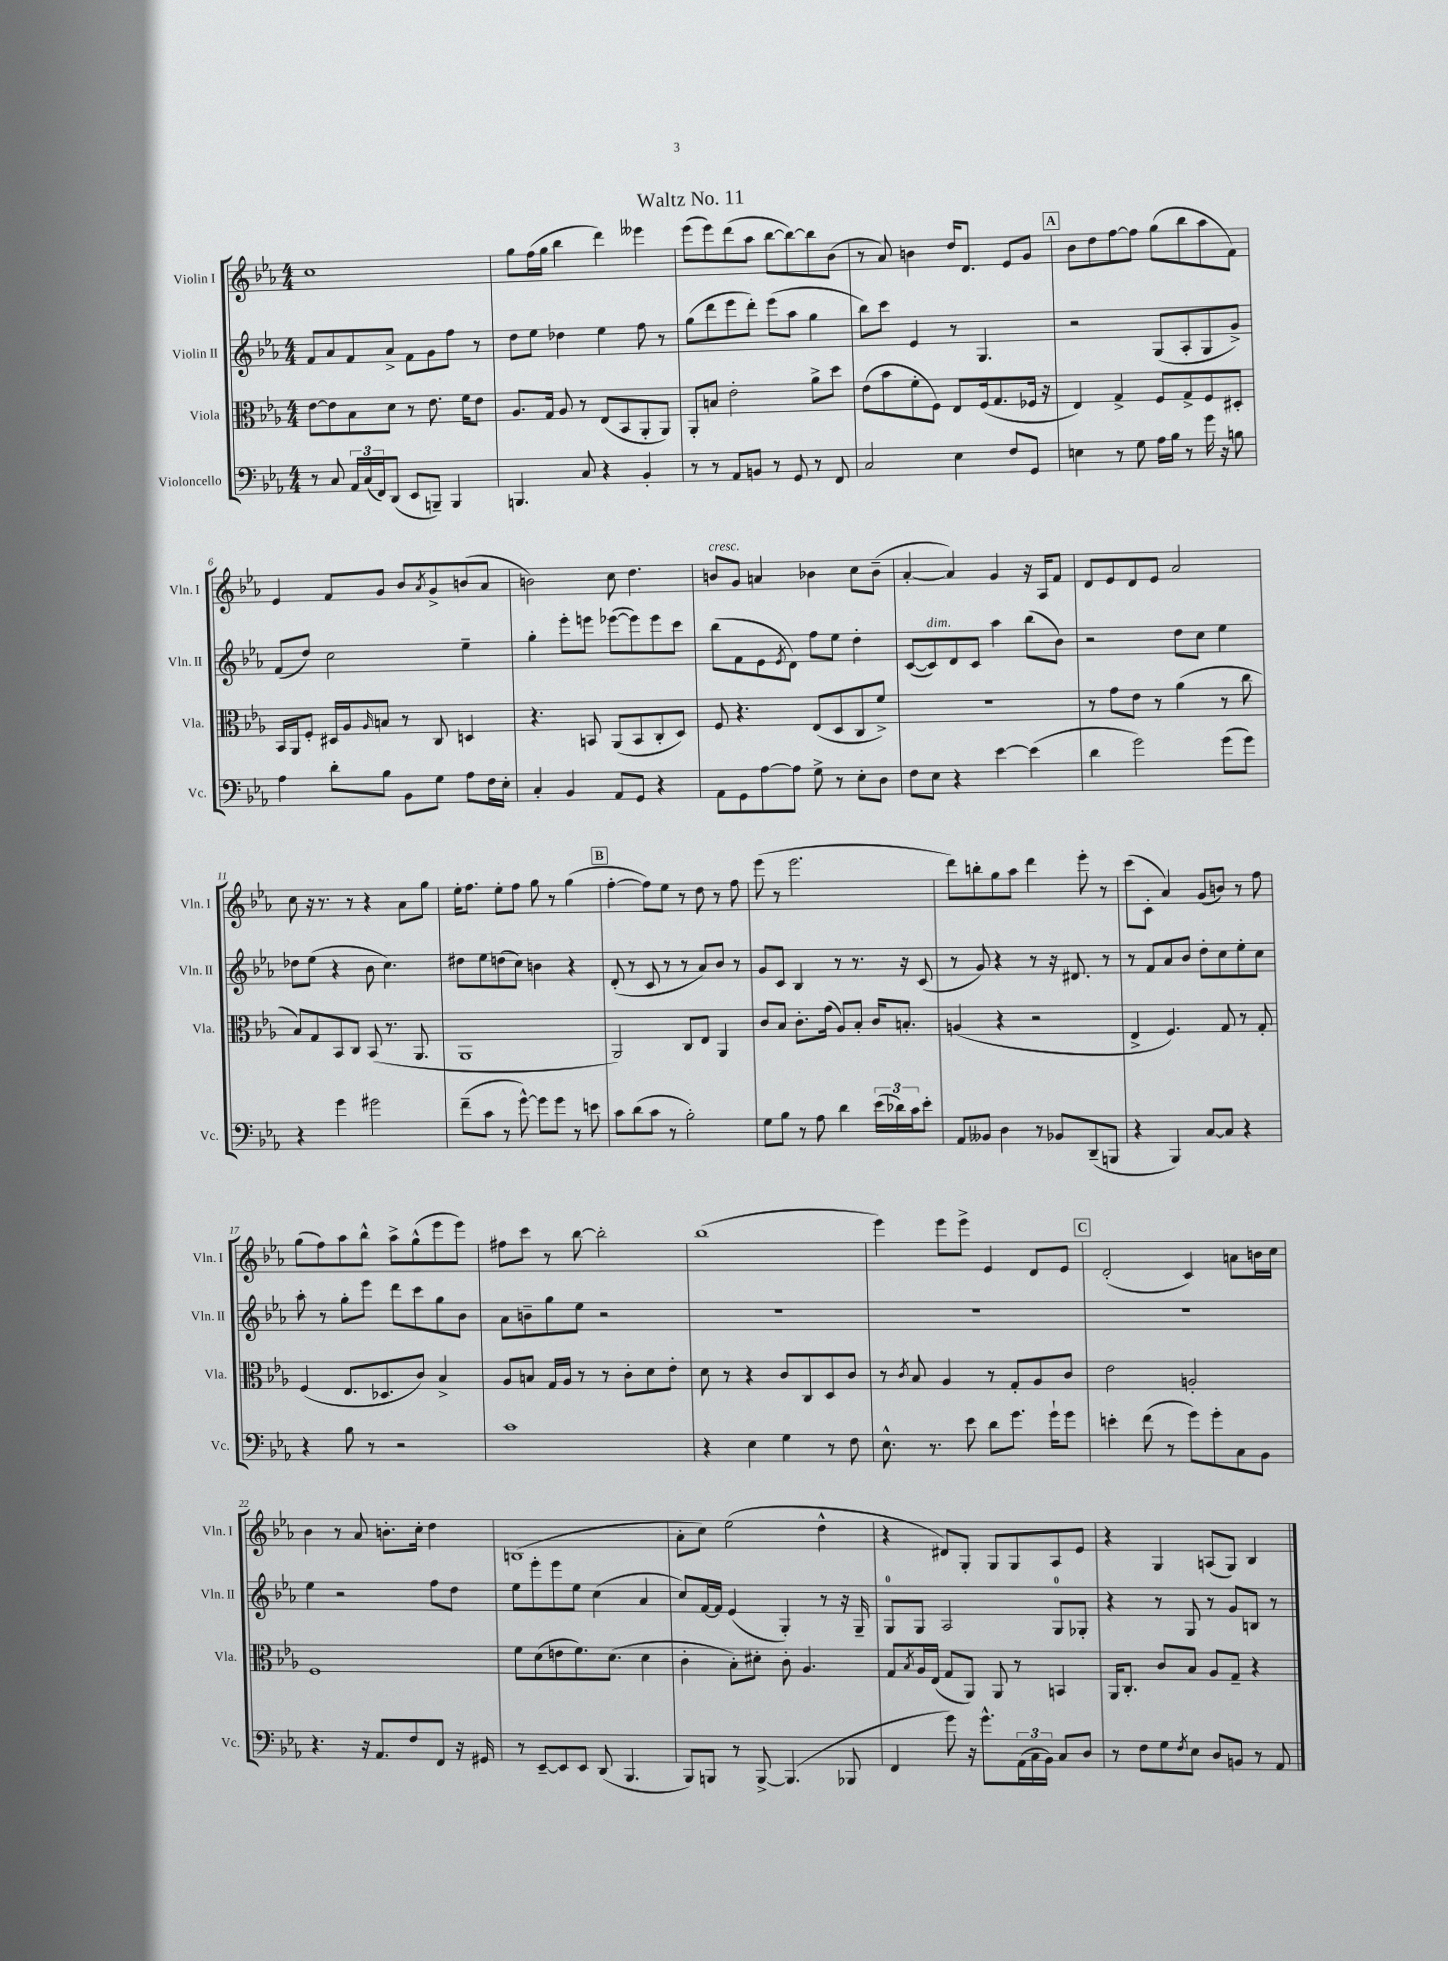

**kern	**kern	**kern	**kern
*staff4	*staff3	*staff2	*staff1
*clefF4	*clefC3	*clefG2	*clefG2
*k[b-e-a-]	*k[b-e-a-]	*k[b-e-a-]	*k[b-e-a-]
*M4/4	*M4/4	*M4/4	*M4/4
8r	[8e-	8f	1cc
8C	8e-]	8a-	.
24AA-	8B-	8f	.
(24C	.	.	.
24FF)	.	.	.
(8DD	8d	8a-^	.
8EE-	8r	8f	.
8BBB~)	8.e-	8g	.
4BBB	.	8ff	.
.	16f	.	.
.	8e-	8r	.
=	=	=	=
4.BBB	8.A-	8dd	8gg
.	.	8ee-	(16ff
.	16G	.	16gg
.	8A-	4dd-	4bb-
8C	8r	.	.
4r	(8E-	4ee-	4ddd)
.	8BB-	.	.
4BB-'	8AA-'	8ff	4eee--
.	8AA-)	8r	.
=	=	=	=
8r	8AA-'	(8gg	(8eee-
8r	8B	8ddd	8eee-)
8AA-	2e-'	8eee-	(8ddd
8BB	.	8ddd')	8aa-
8r	.	(8eee-	[8bb-
8GG	.	8aa-	8bb-_)
8r	8a-^	4gg	8bb-]
8FF	8dd	.	(8b-
=	=	=	=
2C	(8e-	8bb-)	8r
.	8b-	8ccc	8a-)
.	8f'	4e-	4b
.	8F)	.	.
4E-	8E-	8r	16dd
.	.	.	8.d
.	(16F	4.G	.
.	8.G	.	.
8F	.	.	8e-
8GG	16F-	.	8g
.	16r	.	.
=	=	=	=
4E	4E-)	2r	8b-
.	.	.	8dd
8r	4G^	.	[8ff
8G	.	.	8ff]
16A-	8F	(8G	(8gg
16B-	.	.	.
8r	8G^	8A-'	8bb-
16g	8F	8G	8aa-
16r	.	.	.
8B	8D#'	8g^)	8f)
=	=	=	=
4A-	16BB-	(8f	4e-
.	16AA-	.	.
.	8F'	8dd)	.
8d'	16D#	2cc	8f
.	16A-	.	.
.	16qqA-	.	.
8B-	8B	.	8g
8BB-	8r	.	8b-
.	.	.	8qa-
8G	8C	.	8g^
8A-	4D	4ee-~	(8b
16F	.	.	8a-
16E-'	.	.	.
=	=	=	=
4C'	4.r	4gg'	2b)
4BB-	.	8eee-'	.
.	8BB	8eee	.
8AA-	(8AA-	([8eee-	8cc
8GG	8BB	8eee-])	4.dd
4r	8C'	8eee-	.
.	8D)	8ccc	.
=	=	=	=
8AA-	8F	(8bb-	8b
8GG	4.r	8f	8g
[8A-	.	8e-	4a
.	.	8qe-	.
8A-]	.	8d)	.
8G^	(8E-	8ff	4b-
8r	8D	8ee-	.
8E-'	8C	4dd'	8cc
8D	8f^)	.	(8b-~
=	=	=	=
8F	1r	([8c	[4a-'
8E-	.	8c])	.
4r	.	8d	4a-])
.	.	8c	.
[4e-	.	4aa-	4g
(4e-]	.	(8bb-	16r
.	.	.	16A-
.	.	8b-)	8f
=	=	=	=
4d	8r	2r	8d
.	8g	.	8e-
2g)	8e-	.	8d
.	8r	.	8e-
.	(4a-	8dd	2a-
.	.	8cc	.
(8g	8r	4ee-	.
8g)	8cc	.	.
=	=	=	=
4r	8B-)	8dd-	8cc
.	8G	(8ee-	16r
.	.	.	8.r
4g	8BB-	4r	.
.	8C	.	8r
2g#	(8BB-	8b-	4r
.	8.r	4.cc)	.
.	.	.	8a-
.	8.AA-	.	.
.	.	.	8gg
=	=	=	=
(8f~	1AA-	8dd#	16ee-'
.	.	.	8.ff
8c	.	8ee-	.
8r	.	(8dd	8ee-'
[8g^^)	.	8cc)	8ff
8g]	.	4b	8gg
8g	.	.	8r
8r	.	4r	(4gg
8e	.	.	.
=	=	=	=
8c	2AA-)	(8d'	[4ff'
(8d	.	8r	.
8c	.	8c	8ff])
8r	.	8r	8ee-
2B-')	8C	8r	8r
.	8E-	8a-)	8dd
.	4AA-	8b-	8r
.	.	8r	8ff
=	=	=	=
8G	8c	8g	(8eee-
8B-	8B-	8c	8r
8r	8.c'	4B-	2.eee-
8A-	.	.	.
.	(16g	.	.
4d	8A-)	8r	.
.	8B-'	8.r	.
(24e-	16c	.	.
24d-)	.	.	.
.	8.B'	16r	.
24c	.	.	.
8e-'	.	(8c	.
=	=	=	=
8AA-	(4A	8r	8ddd)
8BB--	.	8g)	8bb'
4D	4r	4r	8gg
.	.	.	8aa-
8r	2r	8r	4ddd
8BB-	.	16r	.
.	.	8.d#	.
(8DD~	.	.	8eee-'
8BBB	.	8r	8r
=	=	=	=
4r	4E-^	8r	(8ccc
.	.	8f	8c'
4BBB-)	4.F)	8a-	4a-)
.	.	8b-	.
[8C	.	8dd'	(8g
8C]	8G	8cc	8b)
4r	8r	8ee-'	8r
.	8G'	8cc	8ff
=	=	=	=
4r	(4F	8aa-'	(8gg
.	.	8r	8ff)
8B-	8.E-	8gg'	8aa-
8r	.	8eee-	8bb-^^
.	8.D-	.	.
2r	.	8ddd	8aa-^
.	8c)	8ccc	(8gg^^
.	4B-^	8gg	8eee-
.	.	8b-	8eee-)
=	=	=	=
1c	8A-	8a-	8ff#
.	8B	8b~	8ccc
.	16G	8gg	8r
.	16A-	.	.
.	8r	8ee-	[8bb-
.	8r	2r	2bb-']
.	8c'	.	.
.	8d	.	.
.	8e-'	.	.
=	=	=	=
4r	8d	1r	(1bb-
.	8r	.	.
4E-	4r	.	.
4G	8c	.	.
.	8C	.	.
8r	8D	.	.
8F	8c	.	.
=	=	=	=
8.E-^^	8r	1r	4eee-)
.	8qc	.	.
.	8B-	.	.
8.r	.	.	.
.	4A-	.	8eee-
8e-	.	.	8eee-^
8d	8r	.	4e-
8.g	8G'	.	.
.	8A-	.	8d
16g`	.	.	.
8g	8c	.	8e-
=	=	=	=
4e'	2e-	1r	(2d'
(8f	.	.	.
8r	.	.	.
8g)	2A'	.	4c)
8g'	.	.	.
8C	.	.	8a
8BB-	.	.	16b
.	.	.	16cc
=	=	=	=
4.r	1F	4ee-	4b-
.	.	2r	8r
16r	.	.	8a-
8.AA-	.	.	.
.	.	.	8.b'
8F	.	.	.
.	.	.	16cc'
8FF	.	8ff	4dd
16r	.	8dd	.
16GG#	.	.	.
=	=	=	=
8r	8f	8ee-	(1B
[8EE-~	(8d	8eee-'	.
8EE-]	8e	8eee-	.
8EE-	8.f)	8ee-	.
(8DD	.	(4cc	.
.	(8.d	.	.
4.BBB-	.	.	.
.	4d	4a-	.
=	=	=	=
8BBB-)	4c'	8cc)	8a-'
8BBB	.	[16f	8cc)
.	.	16f]	.
8r	8B-')	(4e-	(2ee-
[8BBB^	8d#'	.	.
(4.BBB]	8c'	4G')	.
.	4.A-	.	.
.	.	8r	4dd^^
8BBB-	.	16r	.
.	.	16G~	.
=	=	=	=
4FF	8G	8G	4r
.	8qB-	.	.
.	16A-	8G	.
.	(16E-	.	.
8g)	8G	2A-	8d#)
16r	8AA-)	.	8G'
8.g^^	.	.	.
.	8AA-	.	8G
(24AA-	8r	.	8G
24C	.	.	.
24BB-)	.	.	.
8C	4BB	8G	8A-
8D	.	8G-'	8e-
=	=	=	=
8r	16AA-	4r	4r
.	8.C'	.	.
8F	.	.	.
8G	8c	8r	4G
8qF	.	.	.
8E-	8B-	8G	.
8D	8A-	8r	(8A
8BB	8G~	8g	8G)
8r	4r	8B	4B-
8AA-	.	8r	.
==	==	==	==
*-	*-	*-	*-
